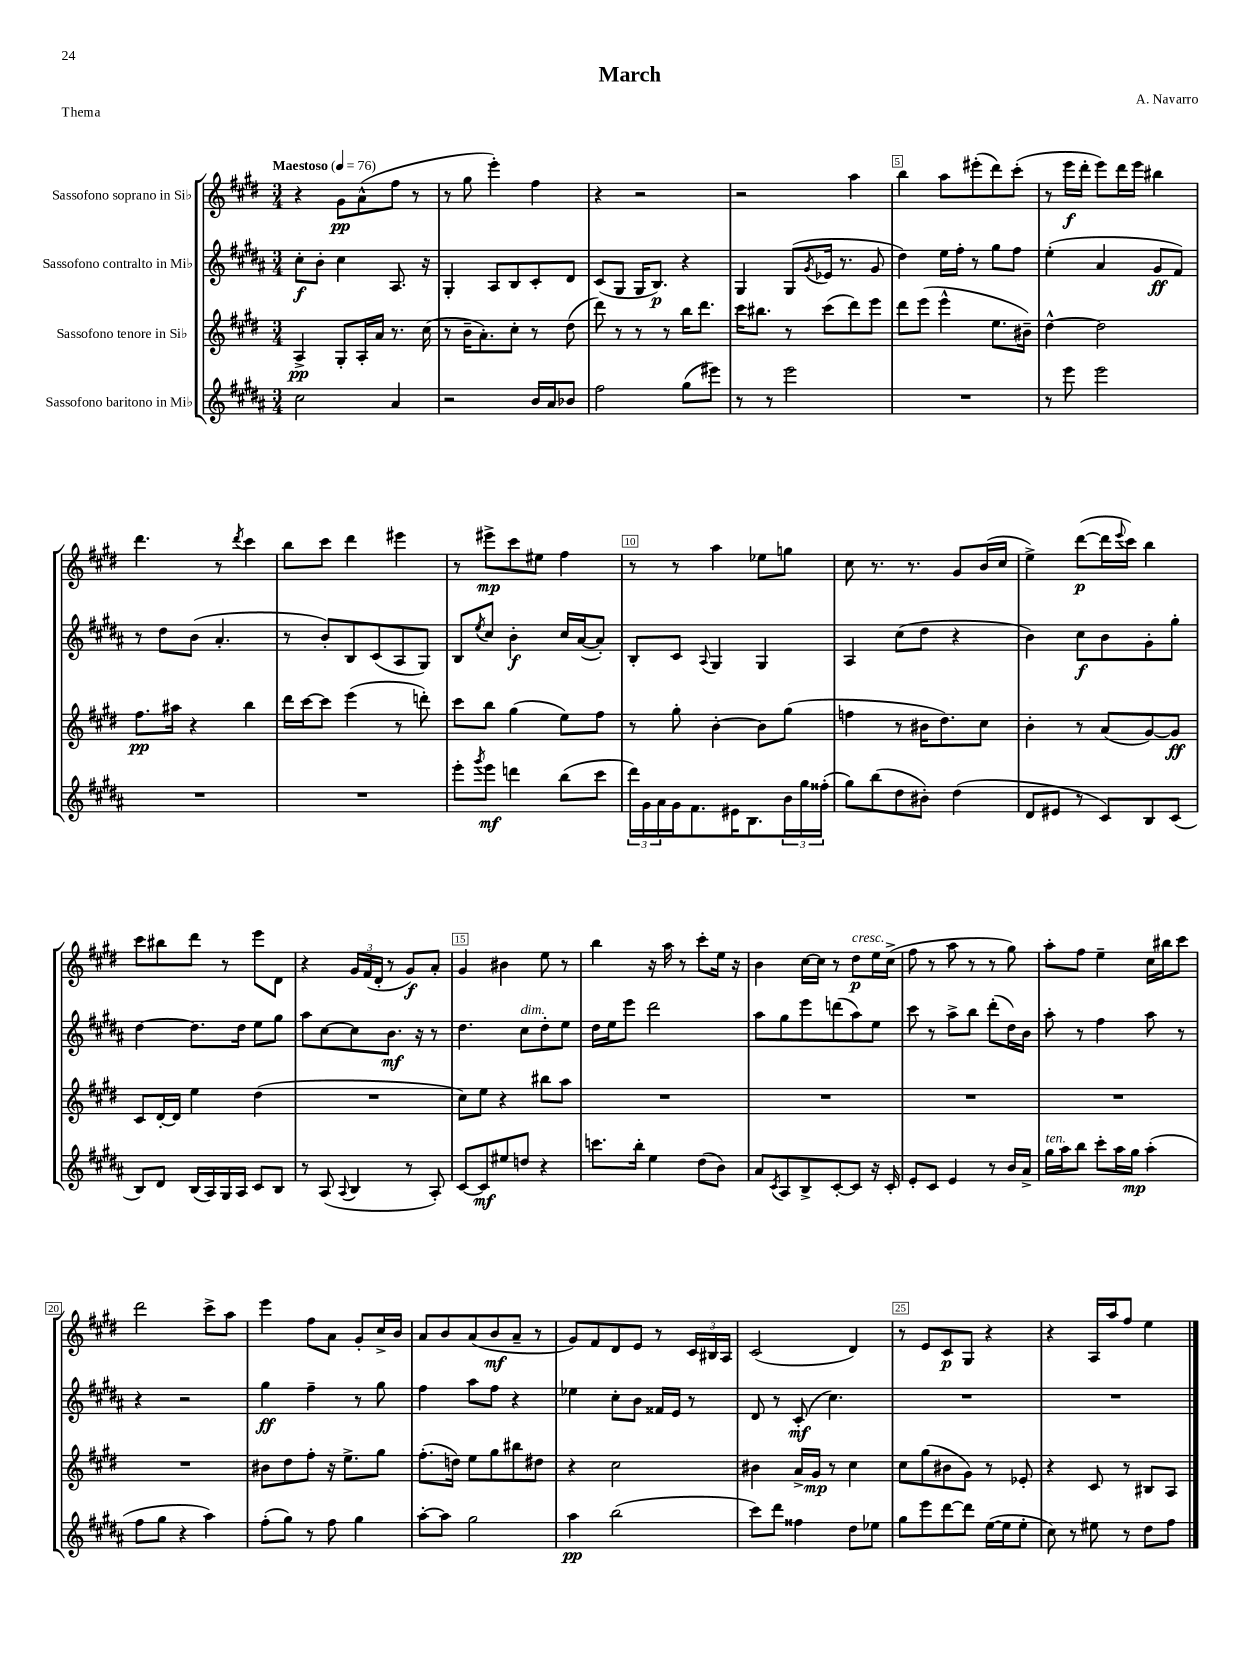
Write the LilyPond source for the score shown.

\header { title = "March" composer = "A. Navarro" piece = "Thema" }
<<
\new StaffGroup <<
\new Staff = "s0" \with { instrumentName = "Sassofono soprano in Sib" } {
    \clef treble \key e \major \numericTimeSignature \time 3/4 \tempo "Maestoso" 4 = 76
    r4 gis'8\pp a'8-^( fis''8 r8 |
    r8 gis''8 e'''4-.) fis''4 |
    r4 r2 |
    r2 a''4 |
    b''4 a''8 eis'''8-.( dis'''8) cis'''8-.( |
    r8 e'''16\f dis'''16-. e'''8) dis'''16 e'''16 bis''4 |
    dis'''4. r8 \acciaccatura { dis'''8 } cis'''4 |
    b''8 cis'''8 dis'''4 eis'''4 |
    r8 eis'''8->\mp cis'''8 eis''8 fis''4 |
    r8 r8 a''4 ees''8 g''8 |
    cis''8 r8. r8. gis'8 b'16( cis''16 |
    e''4->) dis'''8~\p( dis'''16 \appoggiatura { e'''8 } cis'''16) b''4 |
    cis'''8 bis''8 dis'''8 r8 e'''8 dis'8 |
    r4 \tuplet 3/2 { gis'16 fis'16( dis'16-. } r8 gis'8\f) a'8-. |
    gis'4 bis'4 e''8 r8 |
    b''4 r16 a''16 r8 cis'''8-. e''16 r16 |
    b'4 cis''16~ cis''16 r8 dis''8\p^\markup { \italic "cresc." } e''16 cis''16->( |
    fis''8 r8 a''8 r8 r8 gis''8) |
    a''8-. fis''8 e''4-- cis''16 bis''16 cis'''8 |
    dis'''2 cis'''8-> a''8 |
    e'''4 fis''8 a'8 gis'8-. cis''16-> b'16 |
    a'8 b'8 a'8( b'8\mf a'8-- r8 |
    gis'8) fis'8 dis'8 e'8 r8 \tuplet 3/2 { cis'16 bis16 a16 } |
    cis'2( dis'4) |
    r8 e'8 cis'8\p gis8 r4 |
    r4 a16 a''16 fis''8 e''4 \bar "|." |
}
\new Staff = "s1" \with { instrumentName = "Sassofono contralto in Mib" } {
    \clef treble \key b \major \numericTimeSignature \time 3/4
    cis''8-.\f b'8-. cis''4 ais8. r16 |
    gis4-. ais8 b8 cis'8-. dis'8 |
    cis'8( gis8 gis16 b8.\p) r4 |
    gis4 gis8( \acciaccatura { gis'8 } ees'16 r8. gis'8 |
    dis''4) e''16 fis''16-. r8 gis''8 fis''8 |
    e''4-.( ais'4 gis'8\ff fis'8) |
    r8 dis''8 b'8( ais'4.-. |
    r8 b'8-.) b8 cis'8( ais8 gis8) |
    b8 \acciaccatura { e''8 } cis''8 b'4-.\f cis''16 ais'16~( ais'8-.) |
    b8-. cis'8 \appoggiatura { ais8 } gis4 gis4 |
    ais4 cis''8( dis''8 r4 |
    b'4) cis''8\f b'8 gis'8-. gis''8-. |
    dis''4~ dis''8. dis''16 e''8 gis''8 |
    ais''8 cis''8~ cis''8 b'8.\mf r16 r8 |
    dis''4. cis''8^\markup { \italic "dim." } dis''8-. e''8 |
    dis''16 e''16 e'''8 dis'''2 |
    ais''8 gis''8 e'''8 d'''8( ais''8) e''8 |
    cis'''8 r8 ais''8-> b''8 dis'''8-.( dis''16) b'16 |
    ais''8-. r8 fis''4 ais''8 r8 |
    r4 r2 |
    gis''4\ff fis''4-- r8 gis''8 |
    fis''4 ais''8 fis''8 r4 |
    ees''4 cis''8-. b'8 fisis'16 e'16 r8 |
    dis'8 r8 cis'8-.\mf( cis''4.) |
    R2. |
    R2. \bar "|." |
}
\new Staff = "s2" \with { instrumentName = "Sassofono tenore in Sib" } {
    \clef treble \key e \major \numericTimeSignature \time 3/4
    a4->\pp gis8-. a16-. a'16 r8. cis''16( |
    r8 b'16-- a'8.-.) cis''8-. r8 dis''8( |
    dis'''8) r8 r8 r8 b''16 dis'''8. |
    cis'''16 bis''8. r8 cis'''8( dis'''8) e'''8 |
    dis'''8 e'''8( e'''4-^ e''8. bis'16--) |
    dis''4~-^ dis''2 |
    fis''8.\pp ais''16 r4 b''4 |
    dis'''16 cis'''16~ cis'''8 e'''4( r8 d'''8-.) |
    cis'''8 b''8 gis''4( e''8) fis''8 |
    r8 gis''8-. b'4~-. b'8 gis''8( |
    f''4 r8 bis'16 dis''8.) cis''8 |
    b'4-. r8 a'8( gis'8~) gis'8\ff |
    cis'8 dis'16~-. dis'16 e''4 dis''4( |
    R2. |
    cis''8) e''8 r4 bis''8 a''8 |
    R2. |
    R2. |
    R2. |
    R2. |
    R2. |
    bis'8 dis''8 fis''8-. r16 e''8.-> gis''8 |
    fis''8.-.( d''16) e''8 gis''8 bis''8 dis''8 |
    r4 cis''2 |
    bis'4 a'16-> gis'16\mp r8 cis''4 |
    cis''8 gis''8( bis'8 gis'8) r8 ees'8-. |
    r4 cis'8 r8 bis8 a8 \bar "|." |
}
\new Staff = "s3" \with { instrumentName = "Sassofono baritono in Mib" } {
    \clef treble \key b \major \numericTimeSignature \time 3/4
    cis''2 ais'4 |
    r2 b'16 ais'16 bes'8 |
    fis''2 gis''8( eis'''8) |
    r8 r8 e'''2 |
    R2. |
    r8 e'''8 e'''2 |
    R2. |
    R2. |
    e'''8-. \acciaccatura { gis'''8 } e'''8\mf d'''4 b''8( cis'''8 |
    \tuplet 3/2 { dis'''16) gis'16 ais'16 } gis'16 fis'8. eis'16 b8. \tuplet 3/2 { b'16 gis''16 fisis''16-.( } |
    gis''8) b''8( dis''8 bis'8-.) dis''4( |
    dis'8 eis'8 r8 cis'8) b8 cis'8( |
    b8) dis'8 b16( ais16) gis16 ais16 cis'8 b8 |
    r8 ais8( \appoggiatura { ais8 } b4 r8 ais8-.) |
    cis'8~ cis'8\mf eis''8 d''8 r4 |
    c'''8. b''16-. e''4 dis''8( b'8) |
    ais'8 \acciaccatura { cis'8 } ais8 b8-> cis'8~-. cis'8 r16 cis'16-. |
    e'8-. cis'8 e'4 r8 b'16 ais'16-> |
    gis''16^\markup { \italic "ten." } ais''16 b''8 cis'''8-. ais''16 gis''16\mp ais''4-.( |
    fis''8 gis''8 r4 ais''4) |
    fis''8-.( gis''8) r8 fis''8 gis''4 |
    ais''8~-. ais''8 gis''2 |
    ais''4\pp b''2( |
    cis'''8) dis'''8 fisis''4 dis''8 ees''8 |
    gis''8 e'''8 dis'''8~ dis'''8 e''16~( e''16 e''8-. |
    cis''8) r8 eis''8 r8 dis''8 fis''8 \bar "|." |
}
>>
>>
\layout { \context { \Score \override BarNumber.break-visibility = ##(#f #t #t) barNumberVisibility = #(every-nth-bar-number-visible 5) \override BarNumber.stencil = #(make-stencil-boxer 0.1 0.3 ly:text-interface::print) } }
